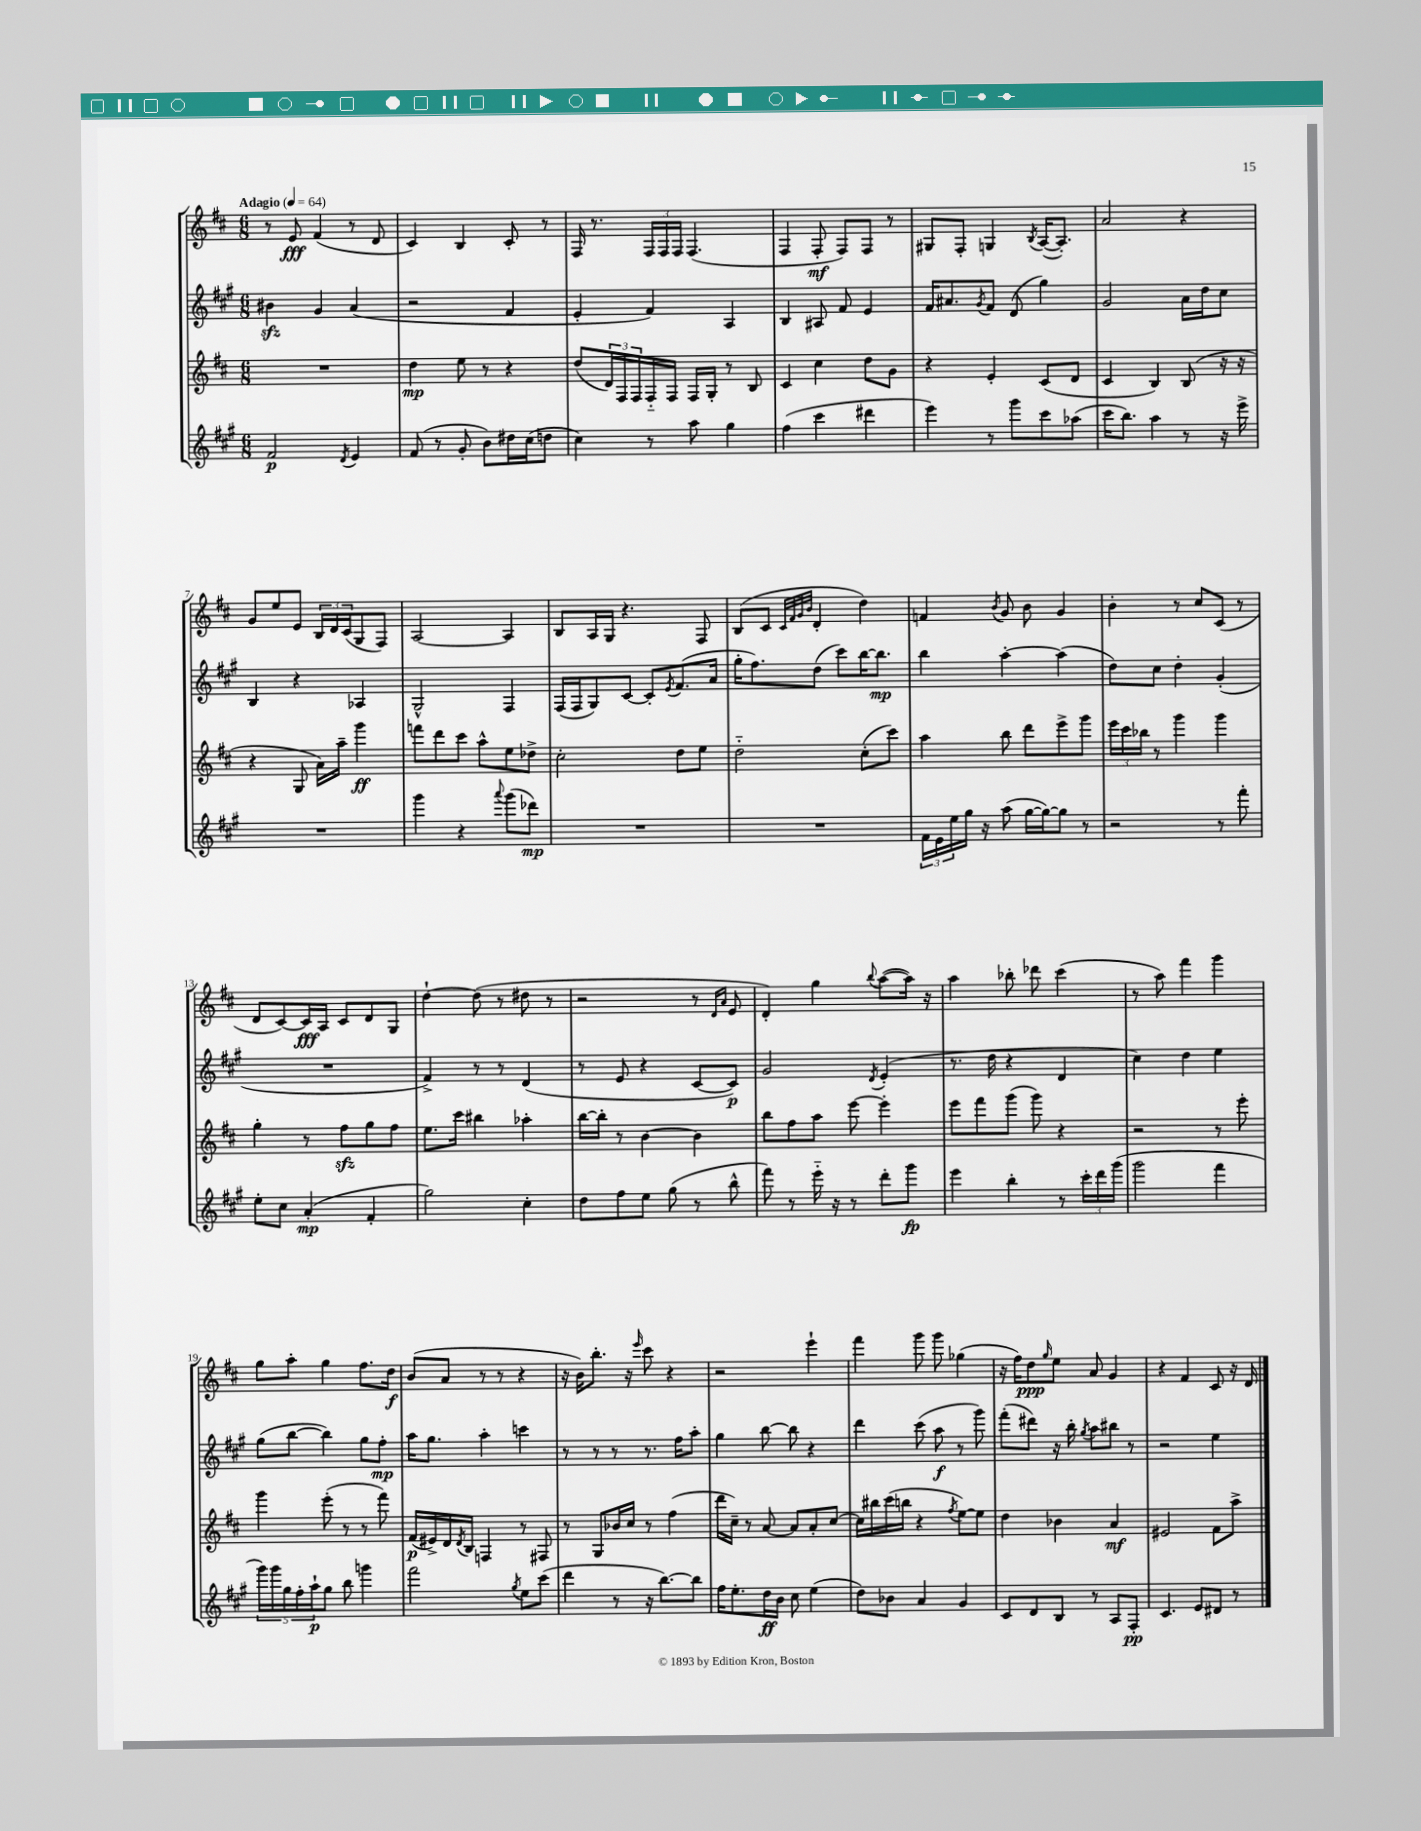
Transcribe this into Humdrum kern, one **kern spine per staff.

**kern	**dynam	**kern	**dynam	**kern	**dynam	**kern	**dynam
*part4	*part4	*part3	*part3	*part2	*part2	*part1	*part1
*staff4	*staff4	*staff3	*staff3	*staff2	*staff2	*staff1	*staff1
*clefG2	*	*clefG2	*	*clefG2	*	*clefG2	*
*k[f#c#g#]	*	*k[f#c#]	*	*k[f#c#g#]	*	*k[f#c#]	*
*M6/8	*	*M6/8	*	*M6/8	*	*M6/8	*
*MM64	*	*MM64	*	*MM64	*	*MM64	*
=1	=1	=1	=1	=1	=1	=1	=1
!	!	!	!	!	!	!LO:TX:a:B:t=Adagio	!
2f#/	p	2.r	.	4b#Xzz\	.	8r	.
.	.	.	.	.	.	8e/	fff
.	.	.	.	4g#/	.	(4f#/	.
8qd/	.	.	.	.	.	.	.
4e/	.	.	.	(4a/	.	8r	.
.	.	.	.	.	.	8d/	.
=2	=2	=2	=2	=2	=2	=2	=2
(8f#/	.	4dd\	mp	2r	.	4c#/)	.
8r	.	.	.	.	.	.	.
8g#'/	.	8ee\	.	.	.	4B/	.
8b\L)	.	8r	.	.	.	.	.
16dd#X\L	.	4r	.	4f#/	.	8c#'/	.
(16cc#\J	.	.	.	.	.	.	.
8ddn\J	.	.	.	.	.	8r	.
=3	=3	=3	=3	=3	=3	=3	=3
4cc#\)	.	(8dd/L	.	4e'/	.	16F#/	.
.	.	.	.	.	.	8.r	.
.	.	24d/L)	.	.	.	.	.
.	.	24F#/	.	.	.	.	.
.	.	24F#/	.	.	.	.	.
8r	.	16F#/	.	4f#/)	.	24F#/LL	.
.	.	.	.	.	.	24F#/	.
.	.	16F#/JJ	.	.	.	.	.
.	.	.	.	.	.	24F#/JJ	.
8aa\	.	16F#/LL	.	.	.	(4.F#/	.
.	.	16G'/JJ	.	.	.	.	.
4gg#\	.	8r	.	4A/	.	.	.
.	.	8B/	.	.	.	.	.
=4	=4	=4	=4	=4	=4	=4	=4
(4ff#\	.	4c#/	.	4B/	.	4F#/	.
4ccc#\	.	4cc#\	.	8A#X/	.	8F#'/	mf
.	.	.	.	8f#/	.	8F#/L)	.
4ddd#X\	.	8dd\L	.	4e/	.	8F#/J	.
.	.	8g\J	.	.	.	8r	.
=5	=5	=5	=5	=5	=5	=5	=5
4eee\)	.	4r	.	16f#/KL	.	8G#X/L	.
.	.	.	.	8.a#X/	.	.	.
.	.	.	.	.	.	8F#'/J	.
.	.	.	.	8qg#/	.	.	.
8r	.	4e'/	.	8f#/J	.	4Gn/	.
8ggg#\L	.	.	.	(8d/	.	.	.
.	.	.	.	.	.	8qB/	.
8ccc#\	.	(8c#/L	.	4gg#\)	.	([16A/KL	.
.	.	.	.	.	.	8.A'/J])	.
(8aa-X\J	.	8d/J	.	.	.	.	.
=6	=6	=6	=6	=6	=6	=6	=6
16ccc#\KL	.	4c#/	.	2g#/	.	2a/	.
8.bb\J)	.	.	.	.	.	.	.
4aa\	.	4B/)	.	.	.	.	.
8r	.	(8B/	.	16a\LL	.	4r	.
.	.	.	.	16dd\J	.	.	.
16r	.	16r	.	8cc#\J	.	.	.
16eee^\	.	16r	.	.	.	.	.
!!LO:LB:g=z
=7	=7	=7	=7	=7	=7	=7	=7
2.r	.	4r	.	4B/	.	8g/L	.
.	.	.	.	.	.	8ee/	.
.	.	8G/	.	4r	.	8e/J	.
.	.	16a\LL)	.	.	.	24B/LL	.
.	.	.	.	.	.	24d/	.
.	.	16aa~\JJ	.	.	.	.	.
.	.	.	.	.	.	(24c#/J	.
.	.	4ggg\	ff	4A-X/	.	8G/	.
.	.	.	.	.	.	8F#/J)	.
=8	=8	=8	=8	=8	=8	=8	=8
4ggg#\	.	8fffn\L	.	2G#^^/	.	[2A/	.
.	.	8ddd\	.	.	.	.	.
4r	.	8ccc#\J	.	.	.	.	.
.	.	8aa^^\L	.	.	.	.	.
8qqaaa/	.	.	.	.	.	.	.
(8ggg#\L	.	8ee\	.	4F#/	.	4A/]	.
8ddd-X\J)	mp	8dd-X^\J	.	.	.	.	.
=9	=9	=9	=9	=9	=9	=9	=9
2.r	.	2cc#'\	.	(16F#/LL	.	8B/L	.
.	.	.	.	16F#/J	.	.	.
.	.	.	.	8G#/)	.	16A/L	.
.	.	.	.	.	.	16G/JJ	.
.	.	.	.	[8c#/J	.	4.r	.
.	.	.	.	8c#'/L]	.	.	.
.	.	.	.	8qe/	.	.	.
.	.	8dd\L	.	(8.f#/	.	.	.
.	.	8ee\J	.	.	.	8F#/	.
.	.	.	.	16a/Jk	.	.	.
=10	=10	=10	=10	=10	=10	=10	=10
2.r	.	2dd\	.	16gg#'\KL	.	(8B/L	.
.	.	.	.	8.ff#\)	.	.	.
.	.	.	.	.	.	8c#/J	.
.	.	.	.	.	.	32qqc#/LLL	.
.	.	.	.	.	.	32qqf#/	.
.	.	.	.	.	.	32qqg/	.
.	.	.	.	.	.	32qqb/JJJ	.
.	.	.	.	(8dd\J	.	4d'/	.
.	.	.	.	8ccc#\L)	.	.	.
.	.	(8cc#'\L	.	[16bb\K	.	4dd\)	.
.	.	.	.	8.bb\J]	mp	.	.
.	.	8ccc#\J)	.	.	.	.	.
=11	=11	=11	=11	=11	=11	=11	=11
24f#\LL	.	4aa\	.	4bb\	.	4fn/	.
24e\	.	.	.	.	.	.	.
24ee\	.	.	.	.	.	.	.
16gg#\JJ	.	.	.	.	.	.	.
16r	.	.	.	.	.	.	.
.	.	.	.	.	.	8qb/	.
(8aa\	.	8bb\	.	[4aa'\	.	8g/	.
[16gg#\LL	.	8ddd\L	.	.	.	8b\	.
16gg#\J_)	.	.	.	.	.	.	.
8gg#\J]	.	8eee^\	.	(4aa\]	.	4g/	.
8r	.	8ggg\J	.	.	.	.	.
=12	=12	=12	=12	=12	=12	=12	=12
2r	.	24eee\LL	.	8dd\L)	.	4b'\	.
.	.	24ccc#\	.	.	.	.	.
.	.	24bb-X\JJ	.	.	.	.	.
.	.	8r	.	8cc#\J	.	.	.
.	.	4ggg\	.	4dd'\	.	8r	.
.	.	.	.	.	.	8cc#/L	.
8r	.	4ggg\	.	(4g#'/	.	(8c#/J	.
8fff#'\	.	.	.	.	.	8r	.
!!LO:LB:g=z
=13	=13	=13	=13	=13	=13	=13	=13
8ee'\L	.	4gg'\	.	2.r	.	8d/L	.
8cc#\J	.	.	.	.	.	[8c#/)	.
(4a'/	mp	8r	.	.	.	16c#/L]	fff
.	.	.	.	.	.	16A/JJ	.
.	.	8ff#zz\L	.	.	.	8c#/L	.
4f#'/	.	8gg\	.	.	.	8d/	.
.	.	8ff#\J	.	.	.	8G/J	.
=14	=14	=14	=14	=14	=14	=14	=14
2gg#\)	.	8.ee\L	.	4f#^/)	.	[4dd`\	.
.	.	16ccc#\Jk	.	.	.	.	.
.	.	4bb#X\	.	8r	.	(8dd\]	.
.	.	.	.	8r	.	8r	.
4cc#'\	.	4aa-X'\	.	(4d/	.	8dd#X\	.
.	.	.	.	.	.	8r	.
=15	=15	=15	=15	=15	=15	=15	=15
8dd\L	.	[16bb\LL	.	8r	.	2r	.
.	.	16bb'\JJ]	.	.	.	.	.
8ff#\	.	8r	.	8e/	.	.	.
8ee\J	.	[4b\	.	4r	.	.	.
(8gg#\	.	.	.	.	.	.	.
8r	.	4b\]	.	[8c#/L	.	8r	.
.	.	.	.	.	.	16qqd/LL	.
.	.	.	.	.	.	16qqa/JJ	.
8bb^^\	.	.	.	8c#/J])	p	8e/	.
=16	=16	=16	=16	=16	=16	=16	=16
8fff#\)	.	8bb\L	.	2g#/	.	4d'/)	.
8r	.	8ff#\	.	.	.	.	.
16eee\	.	8aa\J	.	.	.	4gg\	.
16r	.	.	.	.	.	.	.
8r	.	[8eee\	.	.	.	.	.
.	.	.	.	8qd/	.	8qqbb/	.
8ddd'\L	.	4eee'\]	.	(4e'/	.	([8aa\L	.
8ggg#\J	fp	.	.	.	.	16aa\Jk])	.
.	.	.	.	.	.	16r	.
=17	=17	=17	=17	=17	=17	=17	=17
4eee\	.	8eee\L	.	8.r	.	4aa\	.
.	.	8fff#\	.	.	.	.	.
.	.	.	.	16dd\	.	.	.
4bb'\	.	(8ggg\J	.	4r	.	8bb-X'\	.
.	.	8ggg\)	.	.	.	8ddd-X\	.
8r	.	4r	.	4d/	.	(4ccc#\	.
24ccc#'\LL	.	.	.	.	.	.	.
24ddd\	.	.	.	.	.	.	.
(24ggg#\JJ	.	.	.	.	.	.	.
=18	=18	=18	=18	=18	=18	=18	=18
2ggg#\	.	2r	.	4cc#\)	.	8r	.
.	.	.	.	.	.	8aa\)	.
.	.	.	.	4dd\	.	4fff#\	.
4fff#\	.	8r	.	4ee\	.	4ggg\	.
.	.	8eee'\	.	.	.	.	.
!!LO:LB:g=z
=19	=19	=19	=19	=19	=19	=19	=19
20ggg#\LL)	.	4ggg\	.	(8gg#\L	.	8gg\L	.
20ggg#\	.	.	.	.	.	.	.
20gg#\	.	.	.	.	.	.	.
.	.	.	.	[8bb\J	.	8aa'\J	.
20ff#'\	.	.	.	.	.	.	.
20aa`\J	p	.	.	.	.	.	.
8gg#\J	.	(8eee'\	.	4bb\])	.	4gg\	.
8bb\	.	8r	.	.	.	.	.
4gggn\	.	8r	.	8gg#\L	.	8.ff#\L	.
.	.	8fff#\)	.	8ff#'\J	mp	.	.
.	.	.	.	.	.	16dd\Jk	f
=20	=20	=20	=20	=20	=20	=20	=20
2fff#\	.	(16f#/LL	p	16aa\KL	.	(8b/L	.
.	.	16e#X^/)	.	8.gg#\J	.	.	.
.	.	16d/	.	.	.	8a/J	.
.	.	8qd/	.	.	.	.	.
.	.	16B/JJ	.	.	.	.	.
.	.	4Fn/	.	4aa'\	.	8r	.
.	.	.	.	.	.	8r	.
8qgg#/	.	.	.	.	.	.	.
8ee\L	.	8r	.	4cccn\	.	4r	.
(8ccc#\J	.	8F#X/	.	.	.	.	.
=21	=21	=21	=21	=21	=21	=21	=21
4ddd\	.	8r	.	8r	.	16r	.
.	.	.	.	.	.	16b\KL)	.
.	.	8G/L	.	8r	.	8.bb'\J	.
8r	.	16b-X/L	.	8r	.	.	.
.	.	16cc#/JJ	.	.	.	16r	.
.	.	.	.	.	.	16qqeee/	.
16r	.	8r	.	8.r	.	8ccc#\	.
[8.bb\L)	.	.	.	.	.	.	.
.	.	(4ff#\	.	.	.	4r	.
.	.	.	.	16ff#\KL	.	.	.
8bb\J]	.	.	.	8aa'\J	.	.	.
=22	=22	=22	=22	=22	=22	=22	=22
16ff#\KL	.	16ddd\LL	.	4gg#\	.	2r	.
8.ee'\	.	16cc#~\JJ)	.	.	.	.	.
.	.	8r	.	.	.	.	.
16dd\L	ff	[8a/	.	[8bb\	.	.	.
16b\JJ	.	.	.	.	.	.	.
8cc#\	.	8a/L]	.	8bb\]	.	.	.
(4ee\	.	8a'/	.	4r	.	4eee`\	.
.	.	[8cc#/J	.	.	.	.	.
=23	=23	=23	=23	=23	=23	=23	=23
8dd\L)	.	16cc#\LL]	.	4ddd\	.	4fff#\	.
.	.	16bb#X\	.	.	.	.	.
8b-X\J	.	(16ccc#\	.	.	.	.	.
.	.	16bbn\JJ	.	.	.	.	.
4a/	.	4r	.	(8ccc#\	.	8ggg\	.
.	.	.	.	8aa\	f	8ggg\	.
.	.	8qff#/	.	.	.	.	.
4g#/	.	[8ee\L)	.	8r	.	(4gg-X\	.
.	.	8ee\J]	.	8ggg#\)	.	.	.
=24	=24	=24	=24	=24	=24	=24	=24
8c#/L	.	4dd\	.	(8fff#'\L	.	16r	.
.	.	.	.	.	.	16ff#\KL)	.
8d/	.	.	.	8ddd#X\J)	.	8dd\	ppp
.	.	.	.	.	.	16qqgg/	.
8B/J	.	4b-X\	.	16r	.	8ee\J	.
.	.	.	.	16bb'\	.	.	.
.	.	.	.	8qgg#/	.	.	.
8r	.	.	.	8aa\L	.	8a/	.
8A/L	.	4a/	mf	8bb#X\J	.	4g/	.
8F#'/J	pp	.	.	8r	.	.	.
=25	=25	=25	=25	=25	=25	=25	=25
4.c#/	.	2e#X/	.	2r	.	4r	.
.	.	.	.	.	.	4f#/	.
8e/L	.	.	.	.	.	.	.
8d#X/J	.	8f#\L	.	4ee\	.	8c#/	.
8r	.	8aa^\J	.	.	.	16r	.
.	.	.	.	.	.	16d/	.
==	==	==	==	==	==	==	==
*-	*-	*-	*-	*-	*-	*-	*-
